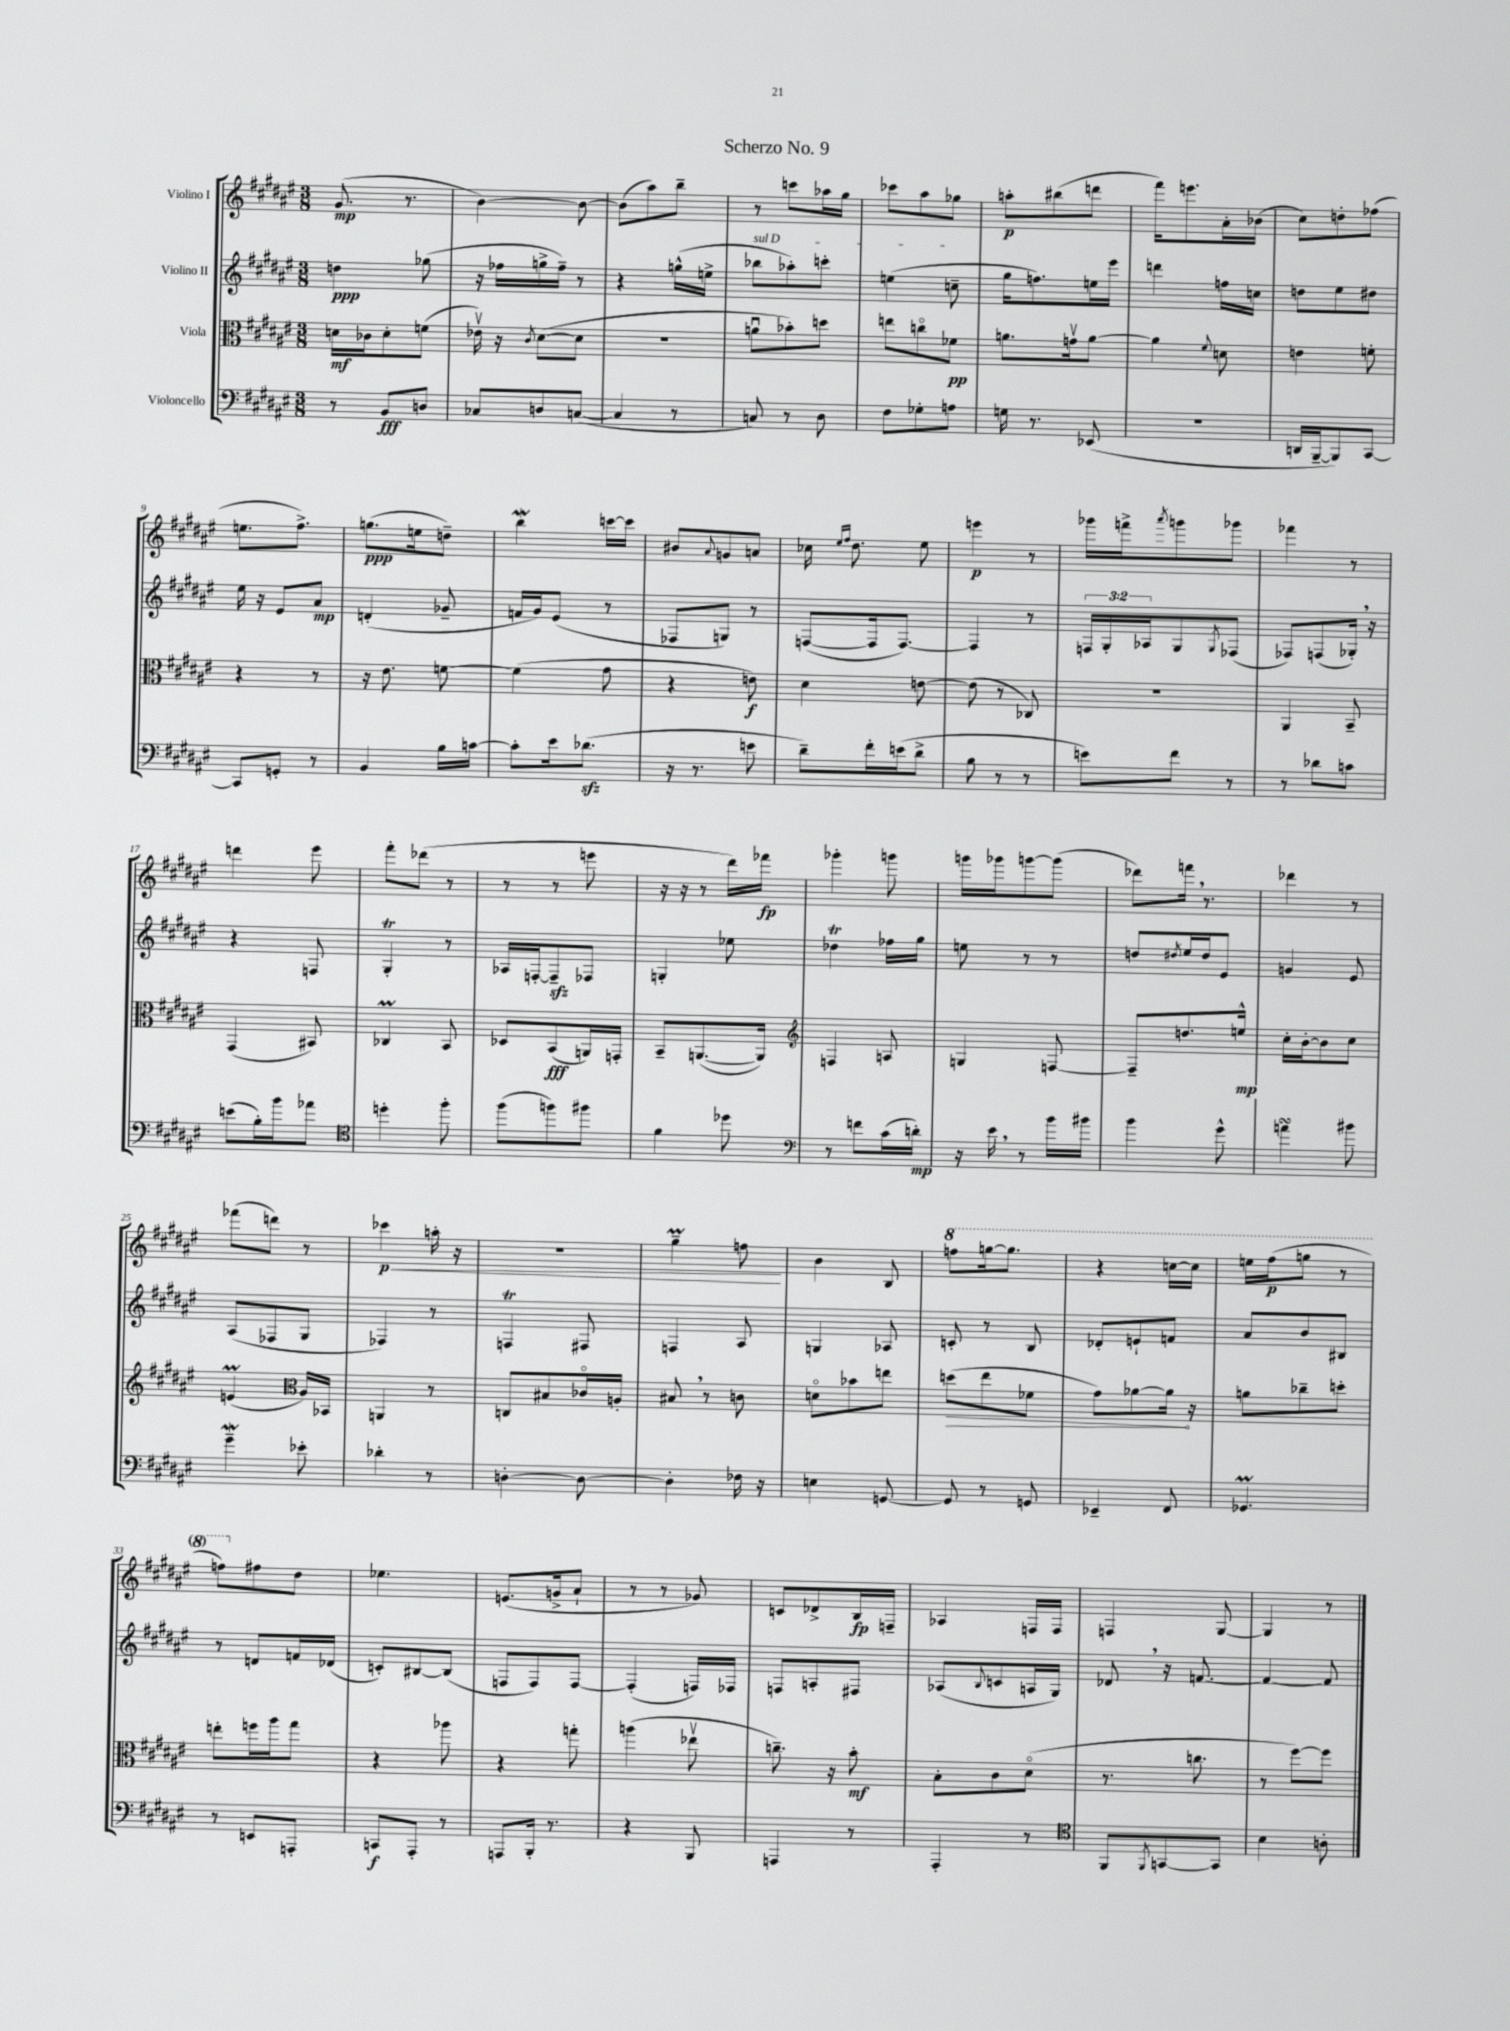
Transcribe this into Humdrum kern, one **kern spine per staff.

**kern	**kern	**kern	**kern
*staff4	*staff3	*staff2	*staff1
*clefF4	*clefC3	*clefG2	*clefG2
*k[f#c#g#d#a#e#]	*k[f#c#g#d#a#e#]	*k[f#c#g#d#a#e#]	*k[f#c#g#d#a#e#]
*M3/8	*M3/8	*M3/8	*M3/8
8r	16d\LL	4dd\	(8.g#/
.	16c-\J	.	.
8BB/L	8d'\	.	.
.	.	.	8.r
8D/J	(8f\J	(8gg-\	.
=	=	=	=
8C-/L	16e-v\)	16r	[4b\)
.	16r	16ff-\LL	.
.	8qc#/	.	.
8D/	([8d#\L	16gg^\	.
.	.	16ff-~\JJ)	.
([8C/J	8d#\]J	8r	8b\_
=	=	=	=
4C/]	4.r	4r	(8b\]L
.	.	.	8aa#\)
8r	.	(16gg^^\LL	8bb~\J
.	.	16ee^\JJ	.
=	=	=	=
8C/)	8au\L	8bb-\L	8r
8r	8b-'\)	8aa-'\)	8ccc\L
8D#\	8dd\J	8ccc'\J	16aa-\L
.	.	.	16gg#\JJ
=	=	=	=
8F#\L	8ee\L	(4ee\	8ccc-\L
8G-'\	8cco\	.	8aa#\
8A\J	8f-\J	8cc~\	8gg-\J
=	=	=	=
16G\	8.a\L	16gg#\LK	8aa'\L
8.r	.	8.ff\)	.
.	.	.	(8bb#\
.	16gv\k	.	.
(8EE-/	[8a\J	16ee\L	8ddd\J
.	.	16eee#\JJ	.
=	=	=	=
4.r	4a\]	4ddd\	16fff#\LK)
.	.	.	8.eee\
.	8qqf#/	.	.
.	8d\	16ff\LL	16a#'\L
.	.	16cc\JJ	(16b-\JJ
=	=	=	=
16DD/LL	4e\	8dd\L	8cc#\L)
[16BBB~/J	.	.	.
8BBB/])	.	8ee#\	8dd'\
[8CC#/J	8f'\	8dd#\J	(8ff-\J
=	=	=	=
8CC#/]L	4r	16ee#\	8.ee\L
.	.	16r	.
8GG'/J	.	8e#/L	.
.	.	.	8.ff#^\J)
8r	8r	8a#/J	.
=	=	=	=
4BB/	16r	(4d'/	(8.gg\L
.	8.e#\	.	.
.	.	.	16ee\k
16B\LL	[8f\	8g-~/	8dd~\J)
[16c\JJ	.	.	.
=	=	=	=
8c'\]L	(4f\]	16f/LL	4bb\
.	.	16g#/J)	.
16e#\k	.	(8e#/J	.
(8.d-\J	.	.	.
.	8g#\	8r	[16ccc\LL
.	.	.	16ccc\]JJ
=	=	=	=
16r	4r	8F-/L	8b#/L
8.r	.	.	.
.	.	.	8qqa#/
.	.	8G/J)	8g/
8e\	8e\)	8r	8a/J
=	=	=	=
8d#~\L)	4d#\	([8F/L	16cc-\
.	.	.	16qqee#/LL
.	.	.	16qqff#/JJ
.	.	.	8.dd#\
16f#'\L	.	16F/]k	.
(16e\J	.	[8.F/J)	.
8d#^\J	[8e\	.	8ee#\
=	=	=	=
8B\	(8e\]	4F/]	4eee\
8r	8r	.	.
8r	8C-/)	8r	8r
=	=	=	=
8e\L)	4.r	24F/LL	16ggg-\LL
.	.	24G#'/	.
.	.	.	16fff^\J
.	.	24A-/J	.
.	.	.	8qaaa#/
8f#\J	.	8G#/	8ggg\
.	.	8qG#/	.
8r	.	(8F-/J	8ggg-\J
=	=	=	=
8r	4AA#/	8F-/L)	4fff-\
8d-\L	.	(8F/	.
8c\J	8BB~/	16G-'/Jk)	8r
.	.	16r	.
=	=	=	=
(8e\L	(4GG#/	4r	4ddd\
16B'\L)	.	.	.
16b\J	.	.	.
8a-\J	8BB#/)	8F/	8eee#\
=	=	=	=
*clefC4	*	*	*
4dd'\	4C-/	4G#'/	8fff#'\L
.	.	.	(8ddd-\J
8ff#'\	8BB/	8r	8r
=	=	=	=
(8ff#\L	8D-/L	16A-/LL	8r
.	.	[16F'/J	.
8ff\)	(8BB/	8F~/]	8r
8ff#\J	16AA/L)	8F-/J	8eee\
.	16GG'/JJ	.	.
=	=	=	=
4f#\	8BB~/L	4G'/	16r
.	.	.	16r
.	([8.AA/	.	8r
8dd-\	.	8ee-\	16ddd#\LL)
.	16AA/]Jk)	.	16fff-\JJ
=	=	=	=
*clefF4	*clefG2	*	*
8r	4F/	4dd-\	4ggg-'\
8f\L	.	.	.
(16c#\L	8A/	16ff-\LL	8ggg\
16d'\JJ)	.	16gg#\JJ	.
=	=	=	=
16r	4G/	8ee\	16ggg\LL
16e#\	.	.	16ggg-\J
8r	.	8r	[8ggg\
16b\LL	[8F/	8r	(8ggg\]J
16b#\JJ	.	.	.
=	=	=	=
4b\	8F~/]L	8dd/L	8ddd-\L)
.	.	8qdd#/	.
.	8.dd/	16ee#/L	16fff\Jk
.	.	16dd#/J	8.r
8g#^^\	.	8e#/J	.
.	16ee^^/Jk	.	.
=	=	=	=
4a\	16cc#'\LL	4g/	4ddd-\
.	[16b'\J	.	.
.	8b\]	.	.
8b#\	8cc#\J	8e#/	8r
=	=	=	=
4g#~\	(4e/	(8A#/L	(8fff-\L
.	.	8F-/	8ddd\J)
*	*clefC3	*	*
8e-'\	16A#/LL)	8G#/J	8r
.	16BB-/JJ	.	.
=	=	=	=
4d-'\	4AA/	4F-/)	4ccc-\
8r	8r	8r	16aa'\
.	.	.	16r
=	=	=	=
[4D'\	8C/L	4F/	4.r
.	8B#/	.	.
8D\_	16c-o/L	8F#/	.
.	16A'/JJ	.	.
=	=	=	=
4D'\]	8B#/	4F/	4gg#~\
.	8r	.	.
16F-\	8c\	8A#/	8ff\
16r	.	.	.
=	=	=	=
4E\	8do\L	4G/	4b\
.	8b-\	.	.
[8GG/	8ee\J	8A-/	8B/
=	=	=	=
8GG/]	(8dd\L	8c'/	8fff\L
8r	8ee#\	8r	[16ggg\k
.	.	.	8.ggg\]J
8GG/	8f-\J	8B/	.
=	=	=	=
4EE-~/	8g#\L)	8d-'/L	4r
.	[8a-\	8e`/	.
8FF#/	16a-\]Jk	8f/J	[16ccc\LL
.	16r	.	16ccc\]JJ
=	=	=	=
4.GG-/	8a\L	8a#/L	16eee\LL
.	.	.	(16fff#\J
.	8cc-~\	8b/	8ggg\J
.	8dd'\J	8B#/J	8r
=	=	=	=
8r	8ee'\L	8r	8fff\L)
8EE/L	16ff\L	8d/L	8ff#\
.	16aa#\J	.	.
8AAA'/J	8gg#\J	16f/L	8dd#\J
.	.	(16d-/JJ	.
=	=	=	=
8CC/L	4r	8c'/L)	4.ee-\
8AAA#'/J	.	[8B#/	.
8r	8aa-\	(8B#/]J	.
=	=	=	=
8AAA/L	4r	8F/L	(8.e/L
16BBB'/Jk	.	8F/)	.
8.r	.	.	16g^/k
.	8gg'\	[8F/J	8a#`/J
=	=	=	=
4r	(4aa\	(4F'/]	8r
.	.	.	8r
8BBB/	8ee-v\	16F/LL)	8g-/)
.	.	16F-/JJ	.
=	=	=	=
4AAA/	8.cc~\)	8F/L	8c/L
.	.	8A'/	8d-^/
.	16r	.	.
8r	8b'\	8F#/J	16B/L
.	.	.	16F~/JJ
=	=	=	=
4AAA#'/	8B'\L	(8A-/L	4A-/
.	.	8qqB/	.
.	8c#\	8c/	.
8r	(8d#o\J	16A/L	16F/LL
.	.	16G#/JJ)	16F/JJ
=	=	=	=
*clefC4	*	*	*
8FF#/L	8.r	8d-/	4F/
8qFF#/	.	.	.
[8GG/	.	16r	.
.	8.cc\	[8.f/	.
8GG/]J	.	.	[8G#/
=	=	=	=
4B\	8r	4f/_	4G#/]
.	[8ff#\L)	.	.
8A'\	8ff#\]J	8f/]	8r
==	==	==	==
*-	*-	*-	*-
